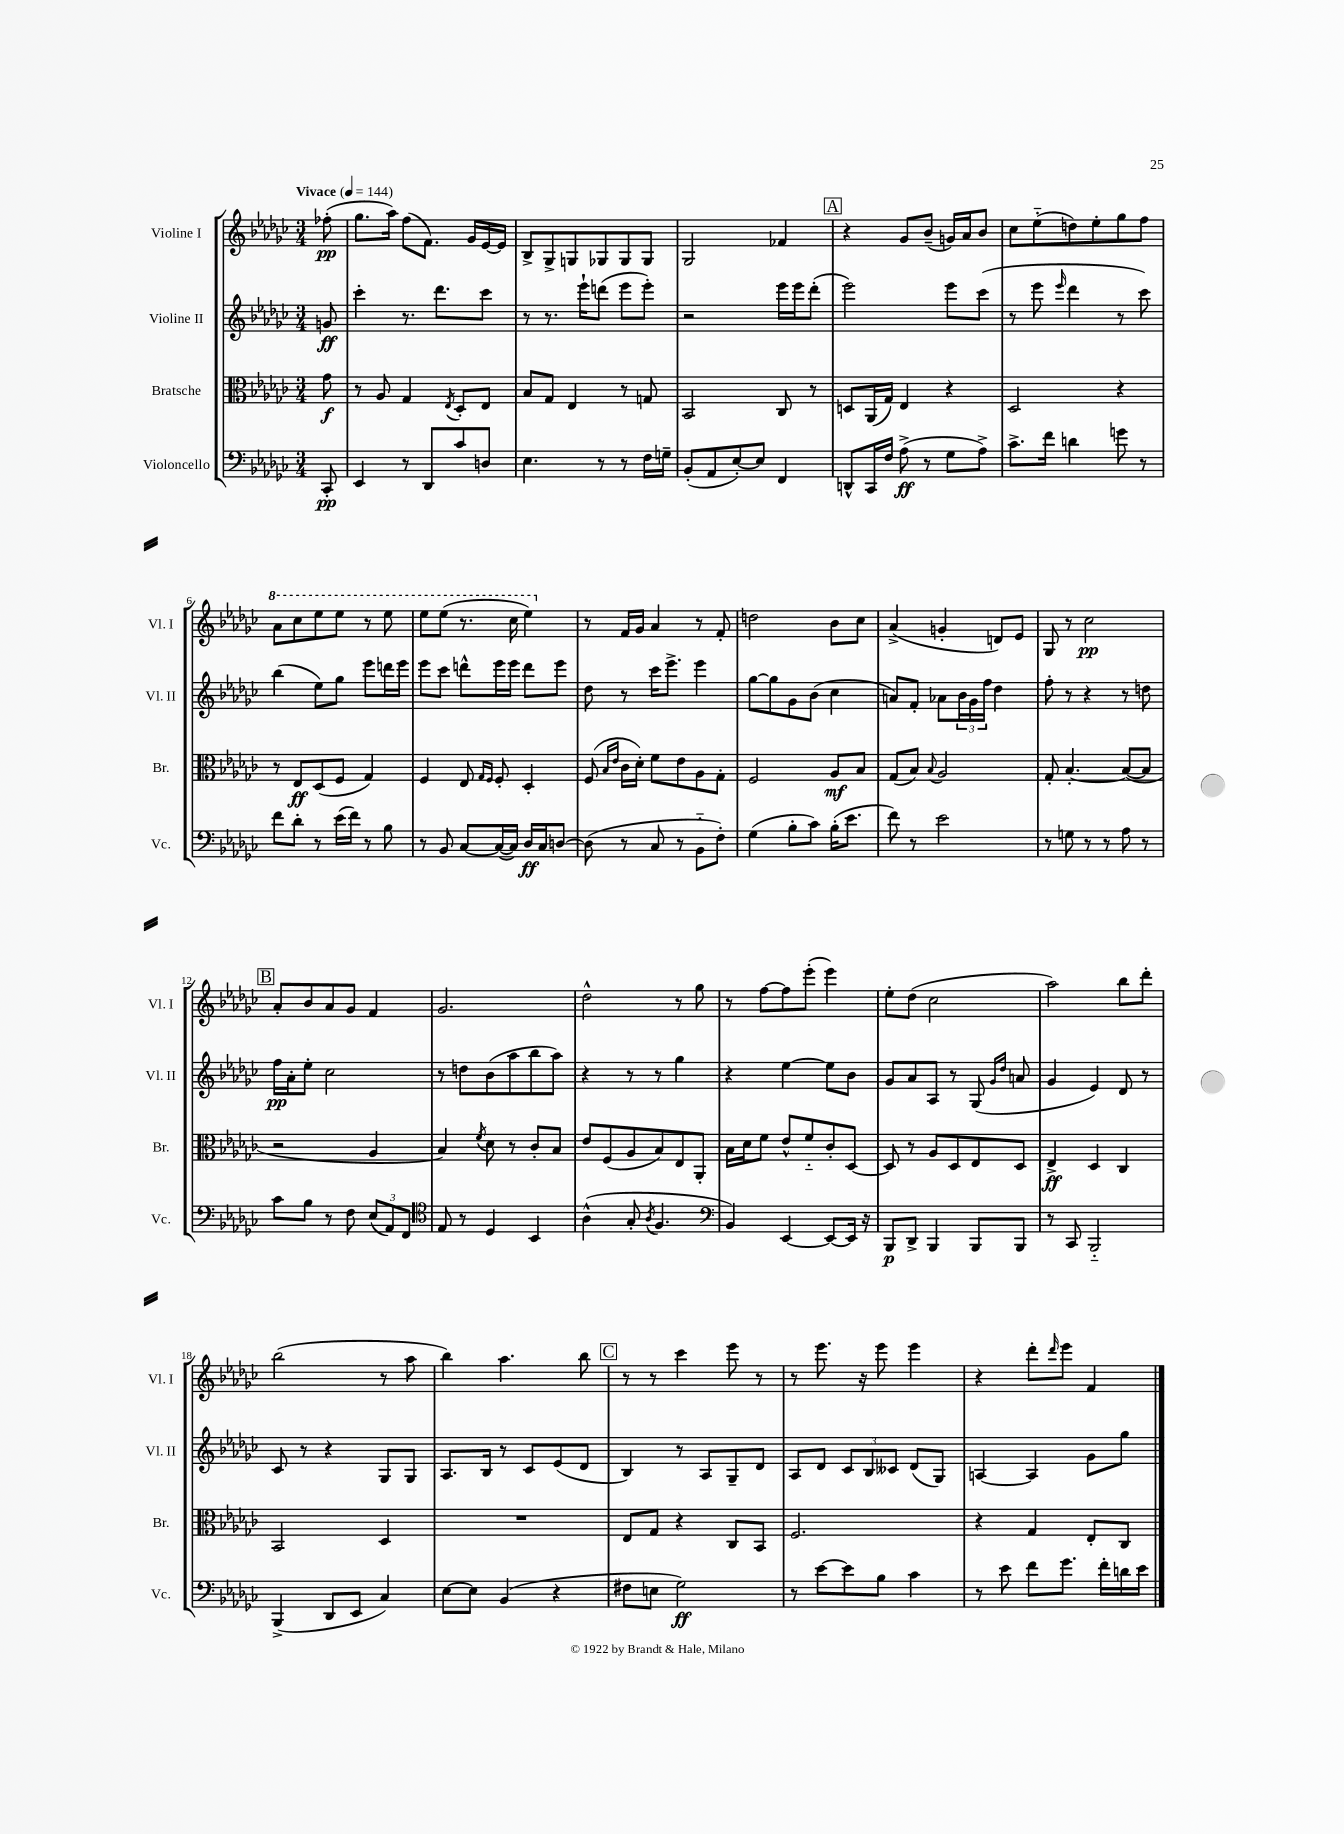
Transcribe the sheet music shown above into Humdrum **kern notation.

**kern	**kern	**kern	**kern
*staff4	*staff3	*staff2	*staff1
*clefF4	*clefC3	*clefG2	*clefG2
*k[b-e-a-d-g-c-]	*k[b-e-a-d-g-c-]	*k[b-e-a-d-g-c-]	*k[b-e-a-d-g-c-]
*M3/4	*M3/4	*M3/4	*M3/4
*MM144	*MM144	*MM144	*MM144
8CC-'/	8g-\	8g/	(8ff-'\
=	=	=	=
4EE-/	8r	4ccc-'\	8.gg-\L
.	8A-/	.	.
.	.	.	16aa-\Jk)
8r	4G-/	8.r	(8ff\L
8DD-/L	.	.	8.f\J)
.	.	8.ddd-\L	.
.	8qE-/	.	.
8c-/	8D-'/L	.	.
.	.	.	16g-/LL
8D/J	8E-/J	8ccc-\J	[16e-/
.	.	.	16e-/]JJ
=	=	=	=
4.E-\	8B-/L	8r	8B-^/L
.	8G-/J	8.r	8G-^/
.	4E-/	.	8G/
.	.	16eee-`\LK	.
8r	.	(8ddd\J	8G-/
8r	8r	8eee-\L	8G-/
16F\LL	8G/	8eee-'\J)	8G-/J
16G~\JJ	.	.	.
=	=	=	=
(8BB-'/L	2BB-/	2r	2G-/
8AA-/	.	.	.
[8E-'/)	.	.	.
8E-/]J	.	.	.
4FF/	8C-/	16eee-\LL	4f-/
.	.	16eee-\J	.
.	8r	(8ddd-'\J	.
=	=	=	=
8DD^^/L	8D/L	2eee-\)	4r
16CC-/L	(16AA-/L	.	.
16F/JJ	16G-/JJ)	.	.
(8A-^\	4E-/	.	8g-/L
8r	.	.	(8b-~/J
8G-\L	4r	8eee-\L	16g/LL)
.	.	.	16a-/J
8A-^\J)	.	(8ccc-\J	8b-/J
=	=	=	=
8.c-^\L	2D-/	8r	8cc-\L
.	.	8eee-\	(8ee-'~\
16f\Jk	.	.	.
.	.	16qqeee-/	.
4d\	.	4ddd-\	8dd\)
.	.	.	8ee-'\
8g\	4r	8r	8gg-\
8r	.	8ccc-\)	8ff\J
=	=	=	=
8f\L	8r	(4bb-\	8aa-\L
8d-'\J	8E-/L	.	8ccc-\
8r	(8D-/	8ee-\L)	8eee-\
(16e-\LL	8F/J	8gg-\J	8eee-\J
16f\JJ)	.	.	.
8r	4G-/)	8eee-\L	8r
8B-\	.	16ddd\L	8eee-\
.	.	16eee-\JJ	.
=	=	=	=
8r	4F/	8eee-\L	8eee-\L
8BB-/	.	8ccc-\J	(8eee-\J
[8C-/L	8E-/	8ddd^^\L	8.r
.	16qqG-/LL	.	.
.	16qqF/JJ	.	.
(16C-/_L	8F'/	16eee-\L	.
16C-/]JJ)	.	16eee-\JJ	16ccc-\
16D-/LL	4D-'/	8ddd\L	4eee-\)
16C-/J	.	.	.
[8D/J	.	8eee-\J	.
=	=	=	=
(8D\]	(8F/	8dd-\	8r
.	16qqB-/LL	.	.
.	16qqe-/JJ	.	.
8r	16c-\LL	8r	16f/LL
.	16d-'\JJ)	.	16g-/JJ
8C-/	8f\L	16ccc-\LK	4a-/
.	.	8.eee-^\J	.
8r	8e-\	.	.
8BB-'~\L	8A-\	4eee-\	8r
8F'\J)	8G-'\J	.	8f'/
=	=	=	=
(4G-\	2F/	[8gg-\L	2dd\
.	.	8gg-\]	.
8B-'\L	.	8g-\	.
8c-\J)	.	(8b-\J	.
(16B-'\LK	8A-/L	4cc-\	8b-\L
8.e-\J	.	.	.
.	8B-/J	.	8cc-\J
=	=	=	=
8f\)	(8G-/L	8a/L)	(4a-^/
8r	8B-/J)	8f'/J	.
.	8qqB-/	.	.
2e-\	2A-/	8a-\L	4g'/
.	.	24b-\L	.
.	.	24g-\	.
.	.	24ff\JJ	.
.	.	4dd-\	8d/L)
.	.	.	8e-/J
=	=	=	=
8r	8G-'/	8ff'\	8G-/
8G\	[4.B-'/	8r	8r
8r	.	4r	2cc-\
8r	.	.	.
8A-\	(8B-/_L	8r	.
8r	8B-/]J	8dd\	.
=	=	=	=
8c-\L	2r	16ff\LL	8a-'/L
.	.	16a-'\J	.
8B-\J	.	8ee-'\J	8b-/
8r	.	2cc-\	8a-/
8F\	.	.	8g-/J
(12E-/L	4A-/	.	4f/
12AA-/)	.	.	.
12FF/J	.	.	.
=	=	=	=
*clefC4	*	*	*
8E-/	4B-/)	8r	2.g-/
8r	.	8dd\L	.
.	8qf/	.	.
4D-/	8d-\	(8b-\	.
.	8r	8aa-\	.
4BB-/	8c-'/L	8bb-\	.
.	8B-/J	8aa-\J)	.
=	=	=	=
(4A-^^\	8e-/L	4r	2dd-^^\
.	(8F/	.	.
8G-'/	8A-/	8r	.
8qA-/	.	.	.
4.F/	8B-/)	8r	.
.	8E-/	4gg-\	8r
.	8AA-'/J	.	8gg-\
=	=	=	=
*clefF4	*	*	*
4BB-/)	16B-\LL	4r	8r
.	16d-\J	.	.
.	8f\J	.	[8ff\L
[4EE-/	8e-^^/L	[4ee-\	8ff\]
.	8f'~/	.	(8eee-'\J
8EE-/_L	8c-'/	8ee-\]L	4eee-\)
16EE-/]Jk	[8D-/J	8b-\J	.
16r	.	.	.
=	=	=	=
8BBB-/L	8D-/]	8g-/L	8ee-'\L
8DD-^/J	8r	8a-/	(8dd-\J
4BBB-/	8A-/L	8A-/J	2cc-\
.	8D-/	8r	.
8BBB-/L	8E-/	(8G-/	.
.	.	16qqg-/LL	.
.	.	16qqdd-/JJ	.
8BBB-/J	8D-/J	8a/	.
=	=	=	=
8r	4E-^/	4g-/	2aa-\)
8CC-/	.	.	.
2BBB-'~/	4D-/	4e-/)	.
.	4C-/	8d-/	8bb-\L
.	.	8r	8ddd-'\J
=	=	=	=
(4BBB-^/	2BB-/	8c-/	(2bb-\
.	.	8r	.
8DD-/L	.	4r	.
8EE-/J	.	.	.
4C-/)	4D-/	8G-/L	8r
.	.	8G-/J	8aa-\
=	=	=	=
[8E-\L	2.r	8.A-/L	4bb-\)
8E-\]J	.	.	.
.	.	16B-/Jk	.
(4BB-/	.	8r	4.aa-\
.	.	8c-/L	.
4r	.	(8e-/	.
.	.	8d-/J	8bb-\
=	=	=	=
8F#\L	8E-/L	4B-/)	8r
8E\J	8G-/J	.	8r
2G-\)	4r	8r	4ccc-\
.	.	8A-/L	.
.	8C-/L	8G-~/	8eee-\
.	8BB-/J	8d-/J	8r
=	=	=	=
8r	2.F/	8A-/L	8r
[8e-\L	.	8d-/J	8.eee-\
8e-\]	.	12c-/L	.
.	.	.	16r
.	.	12B-/	.
8B-\J	.	.	8eee-\
.	.	12c--/J	.
4c-\	.	(8d-/L	4eee-\
.	.	8G-/J)	.
=	=	=	=
8r	4r	[4A/	4r
8e-\	.	.	.
8f\L	4G-/	4A/]	8ddd-'\L
.	.	.	16qqddd-/
8.g-\J	.	.	8eee-\J
.	8E-'/L	8g-\L	4f/
16f'\LL	.	.	.
16d\	8C-/J	8gg-\J	.
16e-\JJ	.	.	.
==	==	==	==
*-	*-	*-	*-
